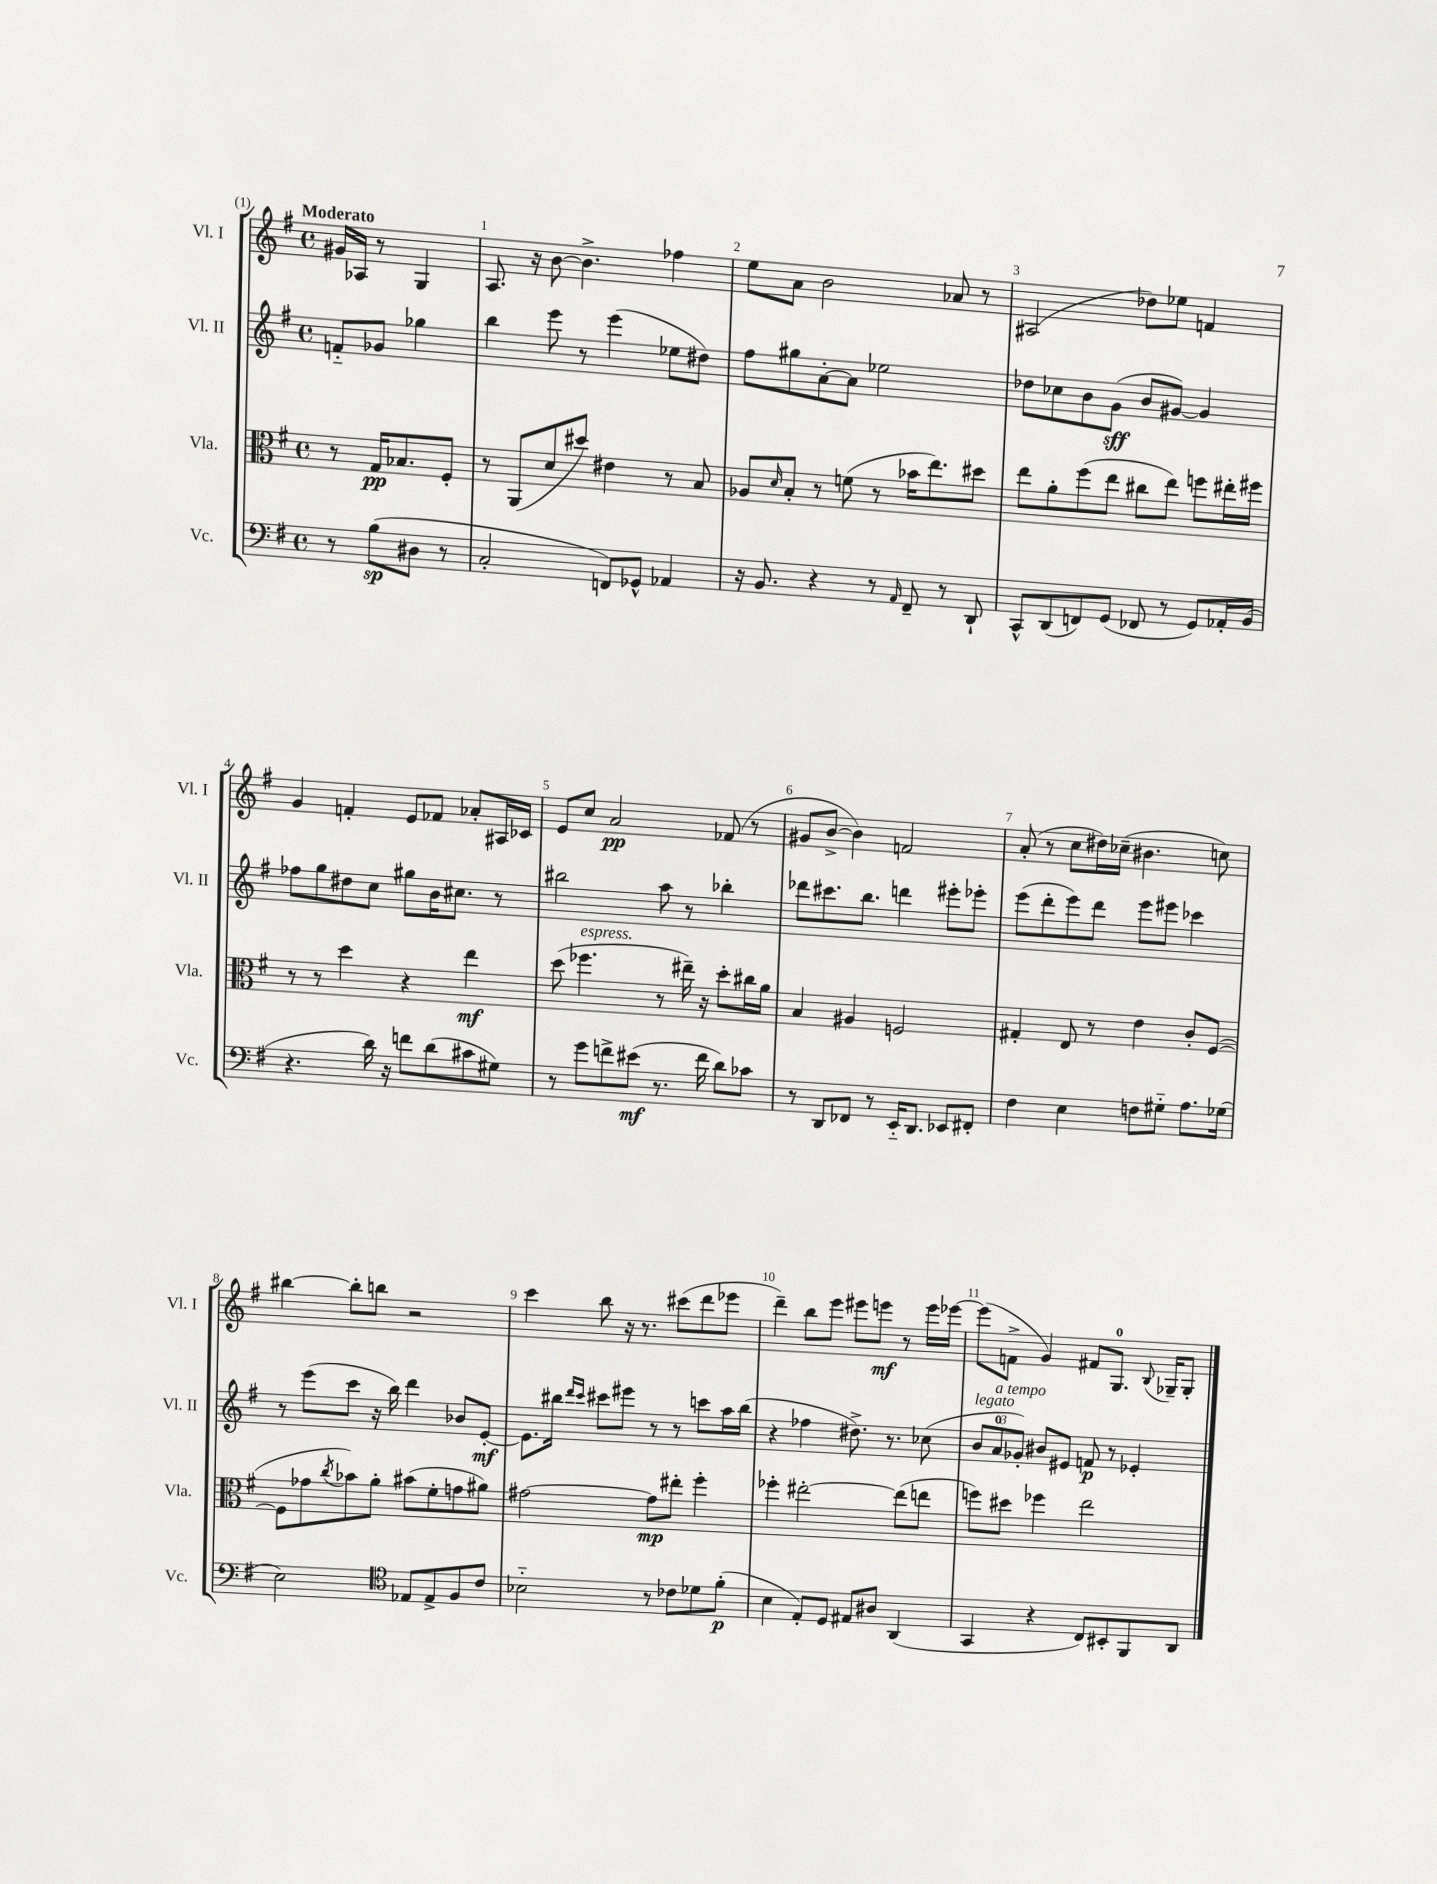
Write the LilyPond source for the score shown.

<<
\new StaffGroup <<
\new Staff = "s0" \with { instrumentName = "Vl. I" shortInstrumentName = "Vl. I" } {
    \clef treble \key g \major \defaultTimeSignature \time 4/4 \partial 2 \tempo "Moderato"
    gis'16 aes16 r8 g4 |
    a8. r16 b'8~ b'4.-> fes''4 |
    e''8 a'8 b'2 aes'8 r8 |
    ais2( des''8) ees''8 f'4 |
    g'4 f'4-. e'8 fes'8 aes'8-. ais16 ces'16 |
    e'8 c''8 a'2\pp fes'8( r8 |
    gis'8 b'8~-> b'4) f'2 |
    a'8-.( r8 c''8 dis''16) ces''16--( bis'4. c''8) |
    bis''4~ bis''8-. b''8 r2 |
    c'''4 b''8 r16 r8. cis'''8( d'''8 ees'''8 |
    d'''4--) b''8 e'''8 eis'''8 e'''8\mf r8 e'''16 ees'''16~ |
    ees'''8( f'8-> g'4) fis'8 g8.-0 \appoggiatura { b8 } ges16-- ges8-. \bar "|." |
}
\new Staff = "s1" \with { instrumentName = "Vl. II" shortInstrumentName = "Vl. II" } {
    \clef treble \key g \major \defaultTimeSignature \time 4/4 \partial 2
    f'8-_ ges'8 ges''4 |
    b''4 e'''8 r8 e'''4( ees''8 dis''8) |
    fis''8 gis''8 a'8~-. a'8 ees''2 |
    des''8 ces''8 b'8 g'8\sff( b'8 gis'8~) gis'4 |
    fes''8 g''8 dis''8 c''8 gis''8 b'16 cis''8. r8 |
    bis''2 a''8 r8 bes''4-. |
    des'''8 cis'''8. b''8. d'''4 eis'''8-. ees'''8-. |
    e'''8( d'''8-. e'''8) d'''8 e'''8 eis'''8 ces'''4 |
    r8 e'''8( c'''8 r16 b''16) d'''4 bes'8 e'8~-.\mf |
    e'8. bis''16 \grace { d'''16 c'''16 } cis'''8 eis'''8 r8 r8 c'''8 a''16 bis''16( |
    r4 fes''4 dis''8.->) r8. ces''8( |
    \tuplet 3/2 { b'8^\markup { \italic "legato" } a'8-0^\markup { \italic "a tempo" } ges'8-.) } bis'8 eis'8 f'8\p r8 ees'4-. \bar "|." |
}
\new Staff = "s2" \with { instrumentName = "Vla." shortInstrumentName = "Vla." } {
    \clef alto \key g \major \defaultTimeSignature \time 4/4 \partial 2
    r8 g16\pp bes8. fis8-. |
    r8 a,8( d'8 dis''8) eis'4 r8 b8 |
    aes8 \grace { d'16 } b8-. r8 f'8( r8 bes'16 e''8.) dis''8 |
    e''8 a'8-. fis''8( e''8 cis''8 e''8) f''8 eis''16-. fis''16 |
    r8 r8 d''4 r4 e''4\mf |
    d''8( fes''4.^\markup { \italic "espress." } r8 eis''16--) r16 d''8-. cis''16 a'16 |
    b4 ais4 f2 |
    gis4-. e8 r8 e'4 c'8-. fis8~( |
    fis8 ges'8 \acciaccatura { c''8 } bes'8) a'8-. bis'8( fis'8-. g'8 ais'8) |
    gis'2~ gis'8\mp eis''8-. fis''4-. |
    fes''4-. eis''2~-. eis''8( e''8 |
    f''8) dis''8 fes''4 e''2 \bar "|." |
}
\new Staff = "s3" \with { instrumentName = "Vc." shortInstrumentName = "Vc." } {
    \clef bass \key g \major \defaultTimeSignature \time 4/4 \partial 2
    r8 b8\sp( dis8 r8 |
    c2-. f,8) ges,8-^ aes,4 |
    r16 b,8. r4 r8 \grace { a,16 } fis,8-- r8 d,8-! |
    c,8-^ d,8( f,8) g,8( fes,8 r8 g,8) aes,16-. b,16( |
    r4. d'16) r16 f'8 d'8( cis'8 gis8) |
    r8 g'8 f'8-> eis'8\mf( r8. f'16 d'8) ces'8 |
    r8 d,8 fes,8 r8 e,16-_ d,8. ees,8 fis,8-. |
    fis4 e4 f8 gis8-_ a8. ges16( |
    e2) \clef tenor ees8 ees8-> fis8 c'8 |
    bes2-_ r8 ces'8 des'8 fis'8-.\p( |
    b4 e8-.) d8 eis8 ais8 a,4( |
    g,4 r4 c8) bis,8-. fis,8 a,8 \bar "|." |
}
>>
>>
\layout { \context { \Score \override BarNumber.break-visibility = ##(#f #t #t) barNumberVisibility = #all-bar-numbers-visible } }
